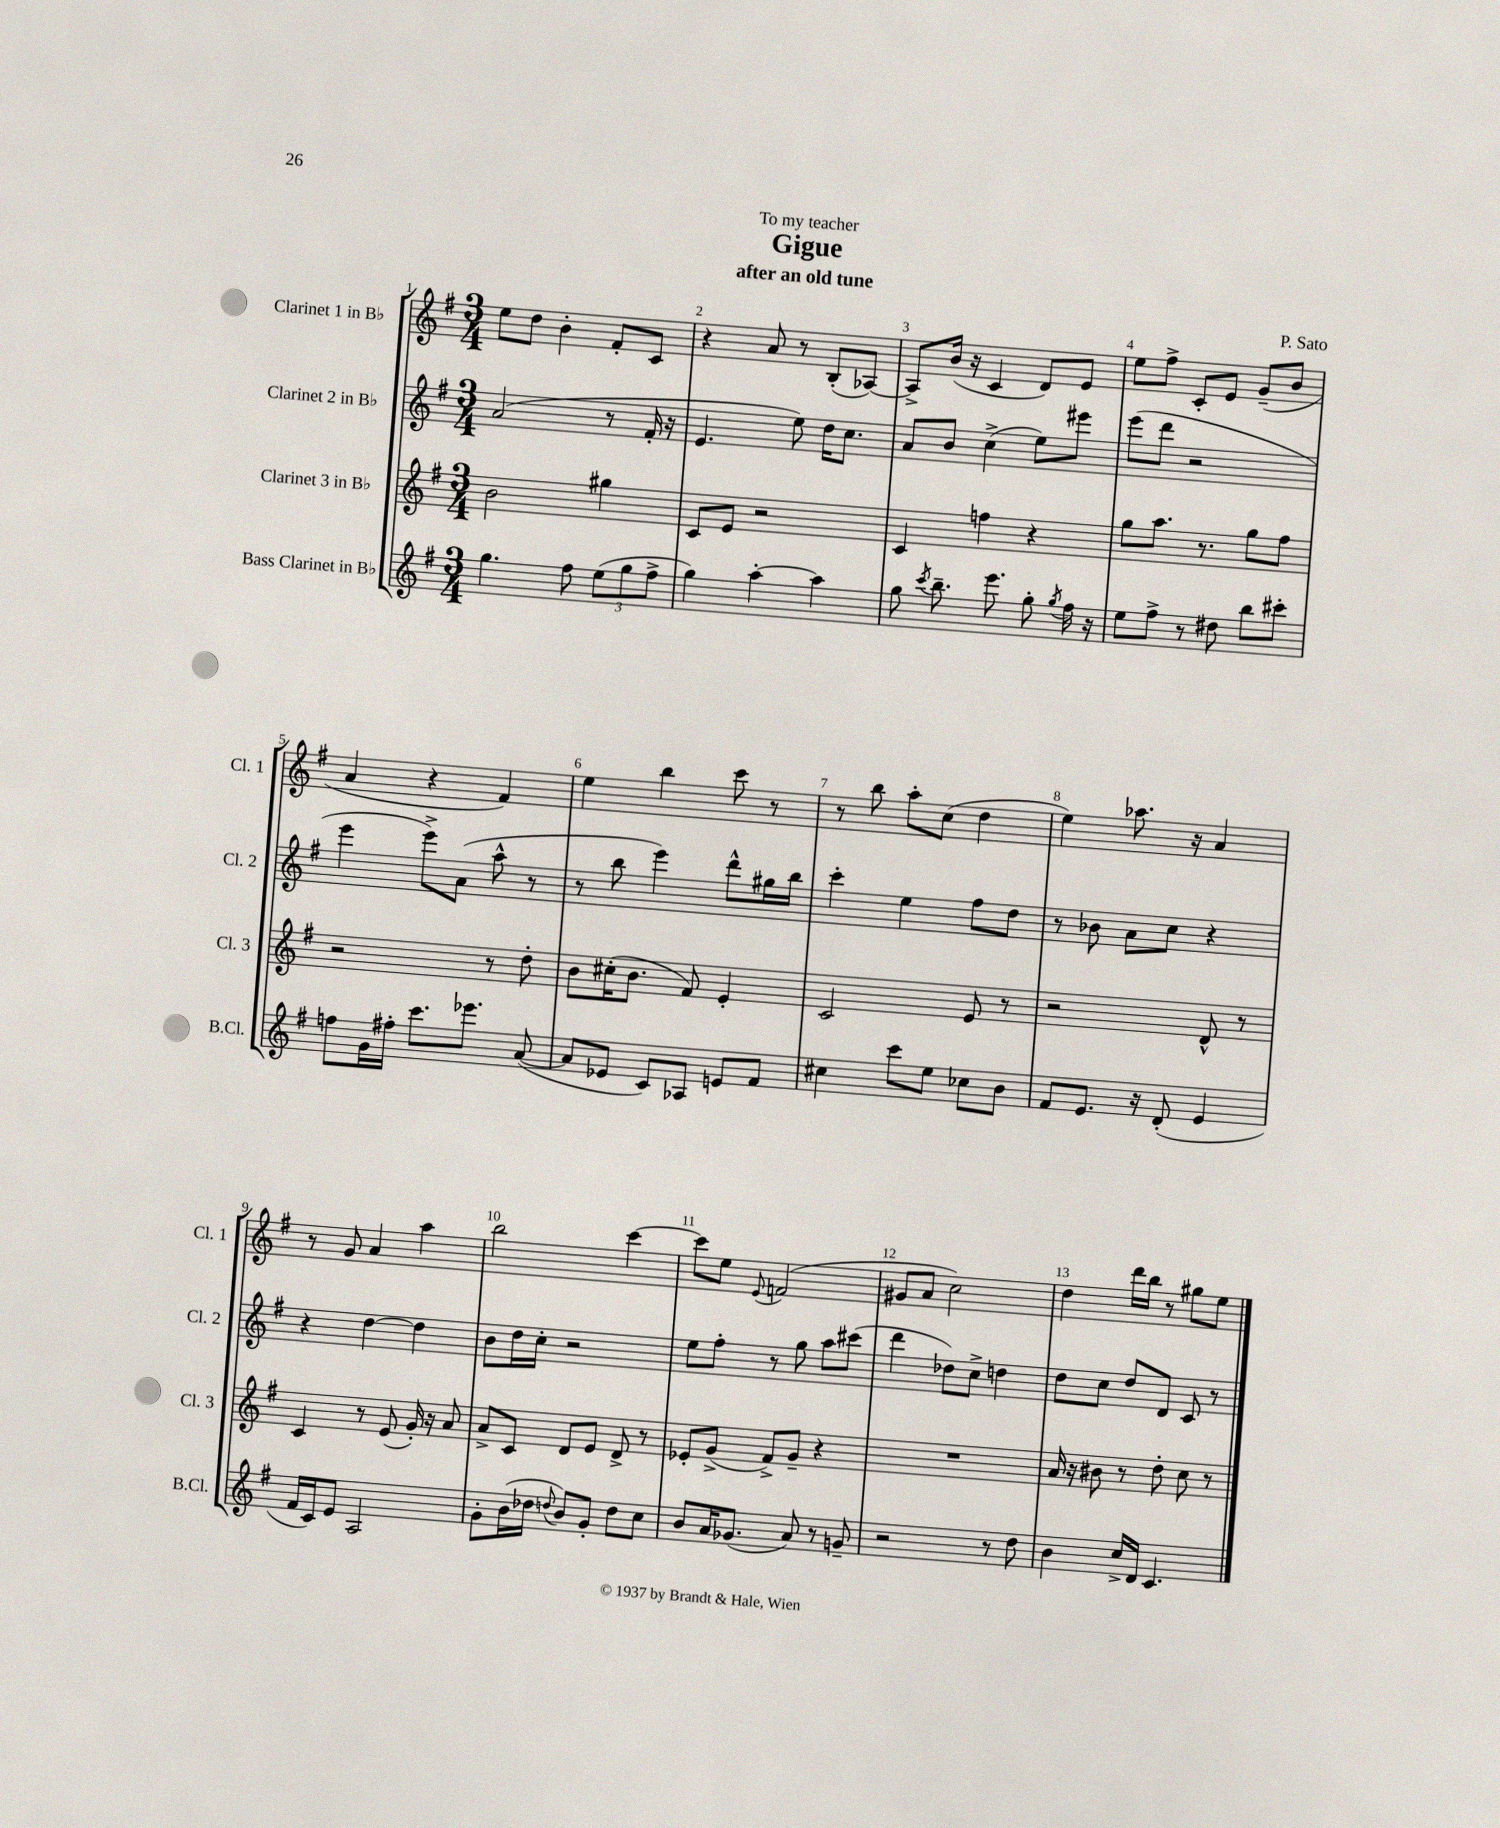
\header { title = "Gigue" composer = "P. Sato" subtitle = "after an old tune" dedication = "To my teacher" }
<<
\new StaffGroup <<
\new Staff = "s0" \with { instrumentName = "Clarinet 1 in Bb" shortInstrumentName = "Cl. 1" } {
    \clef treble \key g \major \numericTimeSignature \time 3/4
    \autoBeamOff e''8[ d''8] b'4-. fis'8[-. c'8] |
    r4 a'8 r8 b8[-.( aes8]~) |
    aes8[-> b'16]( r16 c'4 d'8[) e'8] |
    e''8[ fis''8]-> c'8[-. e'8] g'8[--( b'8] |
    a'4 r4 fis'4) |
    e''4 b''4 c'''8 r8 |
    r8 b''8 a''8[-. c''8]( d''4 |
    e''4) aes''8. r16 a'4 |
    r8 g'8 a'4 a''4 |
    b''2 c'''4~ |
    c'''8[ e''8] \appoggiatura { e'8 } f'2( |
    gis'8[ a'8] c''2) |
    d''4 d'''16[ b''16] r8 gis''8[ e''8] \bar "|." |
}
\new Staff = "s1" \with { instrumentName = "Clarinet 2 in Bb" shortInstrumentName = "Cl. 2" } {
    \clef treble \key g \major \numericTimeSignature \time 3/4
    \autoBeamOff a'2( r8 fis'16-. r16 |
    e'4. e''8) d''16[ c''8.] |
    a'8[ b'8] c''4->( e''8[) eis'''8] |
    e'''8[( d'''8] r2 |
    e'''4 e'''8[->) a'8]( a''8-^ r8 |
    r8 b''8 e'''4) d'''8[-^ gis''16 b''16] |
    c'''4-. e''4 fis''8[ d''8] |
    r8 bes'8 a'8[ c''8] r4 |
    r4 d''4~ d''4 |
    b'8[ d''16 c''16]-. r2 |
    e''8[ fis''8]-. r8 g''8 a''8[ cis'''8]( |
    d'''4 des''8[) c''8]-> d''4 |
    d''8[ c''8] d''8[ d'8] c'8 r8 \bar "|." |
}
\new Staff = "s2" \with { instrumentName = "Clarinet 3 in Bb" shortInstrumentName = "Cl. 3" } {
    \clef treble \key g \major \numericTimeSignature \time 3/4
    \autoBeamOff b'2 gis''4 |
    c'8[ e'8] r2 |
    c'4 f''4 r4 |
    g''8[ a''8.] r8. g''8[ fis''8] |
    r2 r8 d''8-. |
    b'8[ cis''16-.( b'8.] fis'8) e'4-. |
    c'2 e'8 r8 |
    r2 d'8-^ r8 |
    c'4 r8 e'8( g'16-.) r16 a'8 |
    a'8[-> c'8] d'8[ e'8] d'8-> r8 |
    ees'8[-. g'8]->( fis'8[->) g'8]-- r4 |
    R2. |
    a'16 r16 bis'8 r8 d''8-. c''8 r8 \bar "|." |
}
\new Staff = "s3" \with { instrumentName = "Bass Clarinet in Bb" shortInstrumentName = "B.Cl." } {
    \clef treble \key g \major \numericTimeSignature \time 3/4
    \autoBeamOff g''4. fis''8 \tuplet 3/2 { e''8[( g''8 fis''8]-> } |
    g''4) a''4~-. a''4 |
    g''8 \acciaccatura { c'''8 } b''8.-- e'''8. g''8-. \acciaccatura { g''8 } fis''16 r16 |
    e''8[ fis''8]-> r8 dis''8 b''8[ cis'''8]-. |
    f''8[ g'16 fis''16]-. c'''8.[ ees'''8.] a'8~( |
    a'8[ ees'8] c'8[) aes8] e'8[ fis'8] |
    cis''4 c'''8[ e''8] ces''8[ b'8] |
    fis'8[ e'8.] r16 d'8-.( e'4 |
    fis'16[ c'16) e'8] a2 |
    g'8[-. b'16( des''16] \appoggiatura { d''8 } b'8[) g'8]-. d''8[ c''8] |
    b'8[ a'16 ges'8.]( a'8) r8 g'8-- |
    r2 r8 d''8 |
    b'4 c''16[-> d'16] c'4. \bar "|." |
}
>>
>>
\layout { \context { \Score \override BarNumber.break-visibility = ##(#f #t #t) barNumberVisibility = #all-bar-numbers-visible } }
